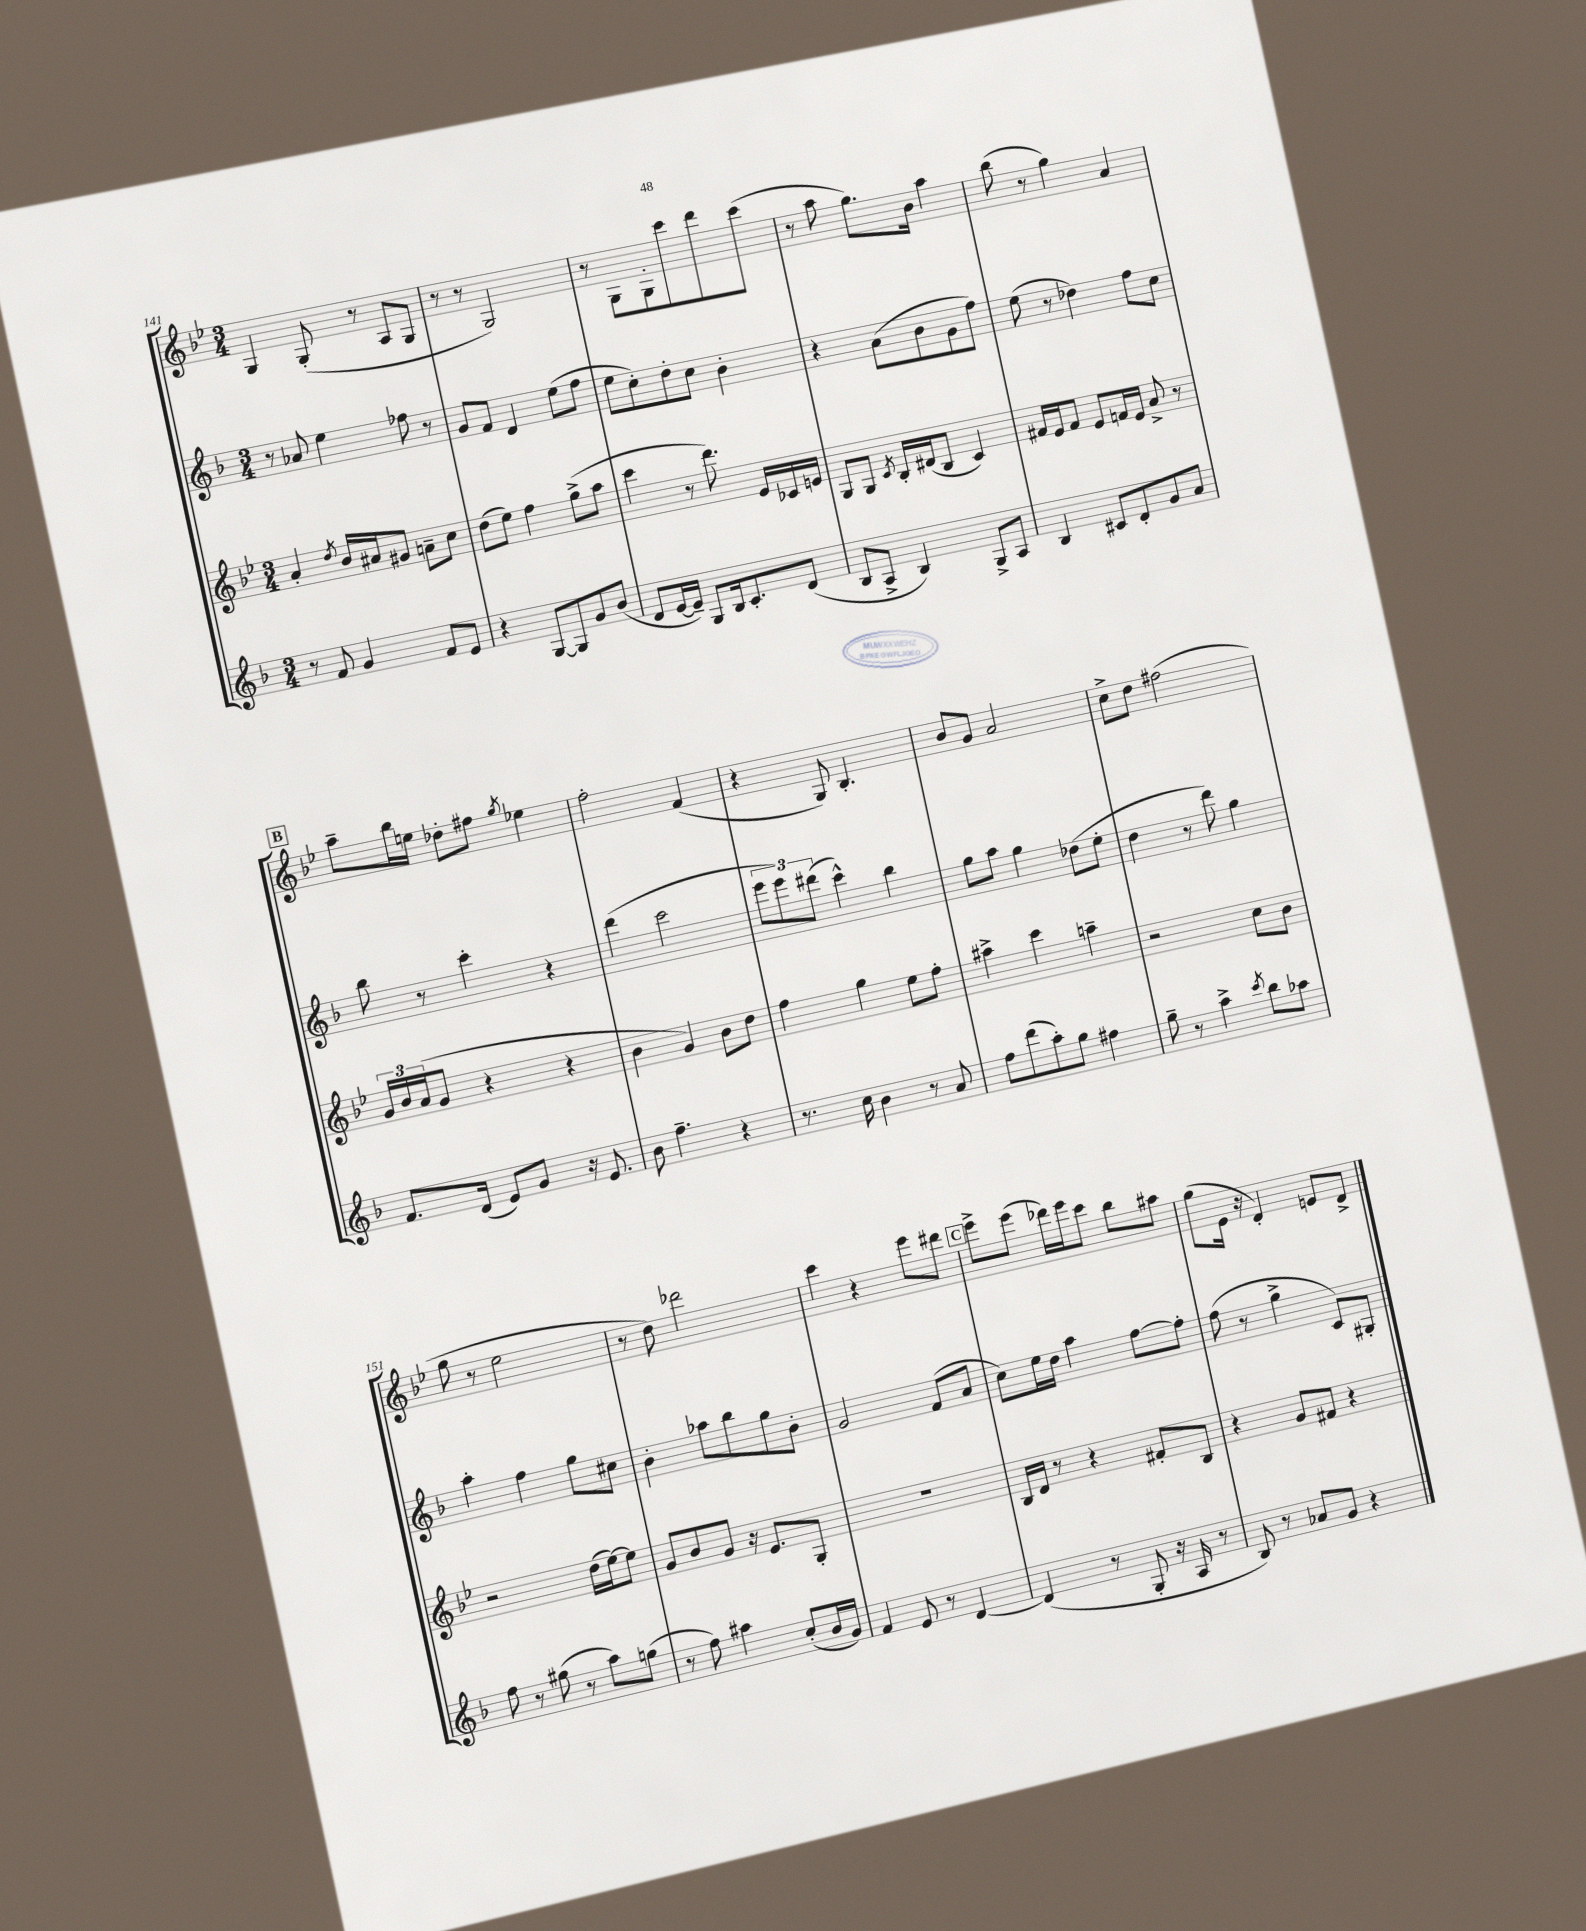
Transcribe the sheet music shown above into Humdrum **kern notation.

**kern	**kern	**kern	**kern
*staff4	*staff3	*staff2	*staff1
*clefG2	*clefG2	*clefG2	*clefG2
*k[b-]	*k[b-e-]	*k[b-]	*k[b-e-]
*M3/4	*M3/4	*M3/4	*M3/4
8r	4a'/	8r	4G/
8f/	.	8a-/	.
.	8qdd/	.	.
4g/	16b-/LL	4ee\	(8G'/
.	16a#/J	.	.
.	8g#/J	.	8r
8f/L	8a~\L	8ff-\	8A/L
8e/J	8cc\J	8r	8G/J
=	=	=	=
4r	(8dd\L	8g/L	8r
.	8ee-\J)	8f/J	8r
[8G/L	4ff\	4d/	2G/)
8G/]	.	.	.
8g/	(8gg^\L	(8ee\L	.
(8b-/J	8aa\J	8ff\J	.
=	=	=	=
8d/L	4ccc\	8ee\L	8r
[16e/L	.	8cc'\)	8G\L
16e~/]JJ)	.	.	.
8G/L	8r	8dd'\	8G'\
16B-/k	8.ddd\)	8cc\J	8ccc\
8.c'/	.	.	.
.	.	4b-'\	8ddd\
.	16e-/LL	.	.
(8d/J	16c-/	.	(8ccc\J
.	16e/JJ	.	.
=	=	=	=
8B-/L	8G/L	4r	8r
8A^/J	8G/J	.	8aa\
.	8qc/	.	.
4B-/)	16B-'/LL	(8a\L	8.gg\L)
.	(16d#/J	.	.
.	8B-/J	8b-\	.
.	.	.	16b-\Jk
8G^/L	4c/)	8g\	4aa\
8A/J	.	8ff\J)	.
=	=	=	=
4B-/	16f#/LL	(8ee\	(8bb-\
.	16e-/J	.	.
.	8f#/J	8r	8r
8c#/L	8e-/L	4dd-\)	4gg\)
8d'/	16f/L	.	.
.	16e-/JJ	.	.
8g/	8a^/	8ff\L	4a/
8a/J	8r	8cc\J	.
=	=	=	=
8.f/L	24g/LL	8bb-\	8aa~\L
.	24b-/	.	.
.	(24a/J	.	.
.	8g/J	8r	16bb-\L
(16d/Jk	.	.	16ee\JJ
8e/L)	4r	4ccc'\	8dd-'\L
8g/J	.	.	8ff#\J
.	.	.	8qgg/
16r	4r	4r	4ee-\
8.e/	.	.	.
=	=	=	=
8b-\	4b-\	(4ddd\	2ff'\
4.ff~\	.	.	.
.	4g/)	2ccc\	.
4r	8b-\L	.	(4f/
.	8dd\J	.	.
=	=	=	=
8.r	4ff\	12eee\L	4r
.	.	12eee\)	.
.	.	(12ddd#\J	.
16cc\	.	.	.
4b-\	4gg\	4ccc^^\)	8G/)
.	.	.	4.B-'/
8r	8ee-\L	4bb-\	.
8a/	8ff'\J	.	.
=	=	=	=
8ff\L	4aa#^\	8gg\L	8b-/L
(8ddd\	.	8aa\J	8g/J
8aa'\)	4ccc\	4gg\	2a/
8gg\J	.	.	.
4ff#\	4aa~\	(8dd-\L	.
.	.	8ee'\J	.
=	=	=	=
8gg~\	2r	4dd\	8cc^\L
8r	.	.	8dd\J
4aa^\	.	8r	(2ff#\
.	.	8ddd\)	.
8qccc/	.	.	.
8bb-\L	8cc\L	4gg\	.
8aa-\J	8b-\J	.	.
=	=	=	=
8ff\	2r	4aa'\	8gg\
8r	.	.	8r
(8gg#\	.	4ff\	2ee-\
8r	.	.	.
8aa\L)	(16dd\LL	8gg\L	.
.	[16ee-\J)	.	.
(8gg\J	8ee-\]J	8cc#\J	.
=	=	=	=
8r	8g/L	4b-'\	8r
8ff\)	8b-/	.	8dd\)
4aa#\	8g/J	8aa-\L	2ddd-\
.	16r	8bb-\	.
.	8.e-/L	.	.
(8cc'/L	.	8gg\	.
16b-/L	8G'/J	8b-'\J	.
16g/JJ)	.	.	.
=	=	=	=
4f/	2.r	2g/	4ccc\
8e/	.	.	4r
8r	.	.	.
[4d/	.	(8f/L	8eee-\L
.	.	8a/J	8ddd#\J
=	=	=	=
(4d/]	16B-/LL	8cc\L)	8eee-^\L
.	16d/JJ	.	.
.	8r	16ee\L	(8eee-\J
.	.	16dd\JJ	.
8r	4r	4aa\	16ddd-\LL)
.	.	.	16eee-\J
8G'/	.	.	8ccc\J
16r	8f#'/L	[8ff\L	8bb-\L
16A/	.	.	.
8r	8B-/J	8ff'\]J	8aa#\J
=	=	=	=
8B-/)	4r	(8ff\	(8gg\L
8r	.	8r	16e-\Jk
.	.	.	16r
8a-/L	8g/L	4gg^\	4d'/)
8g/J	8f#/J	.	.
4r	4r	8c/L)	8e/L
.	.	8G#'/J	8d^/J
==	==	==	==
*-	*-	*-	*-
